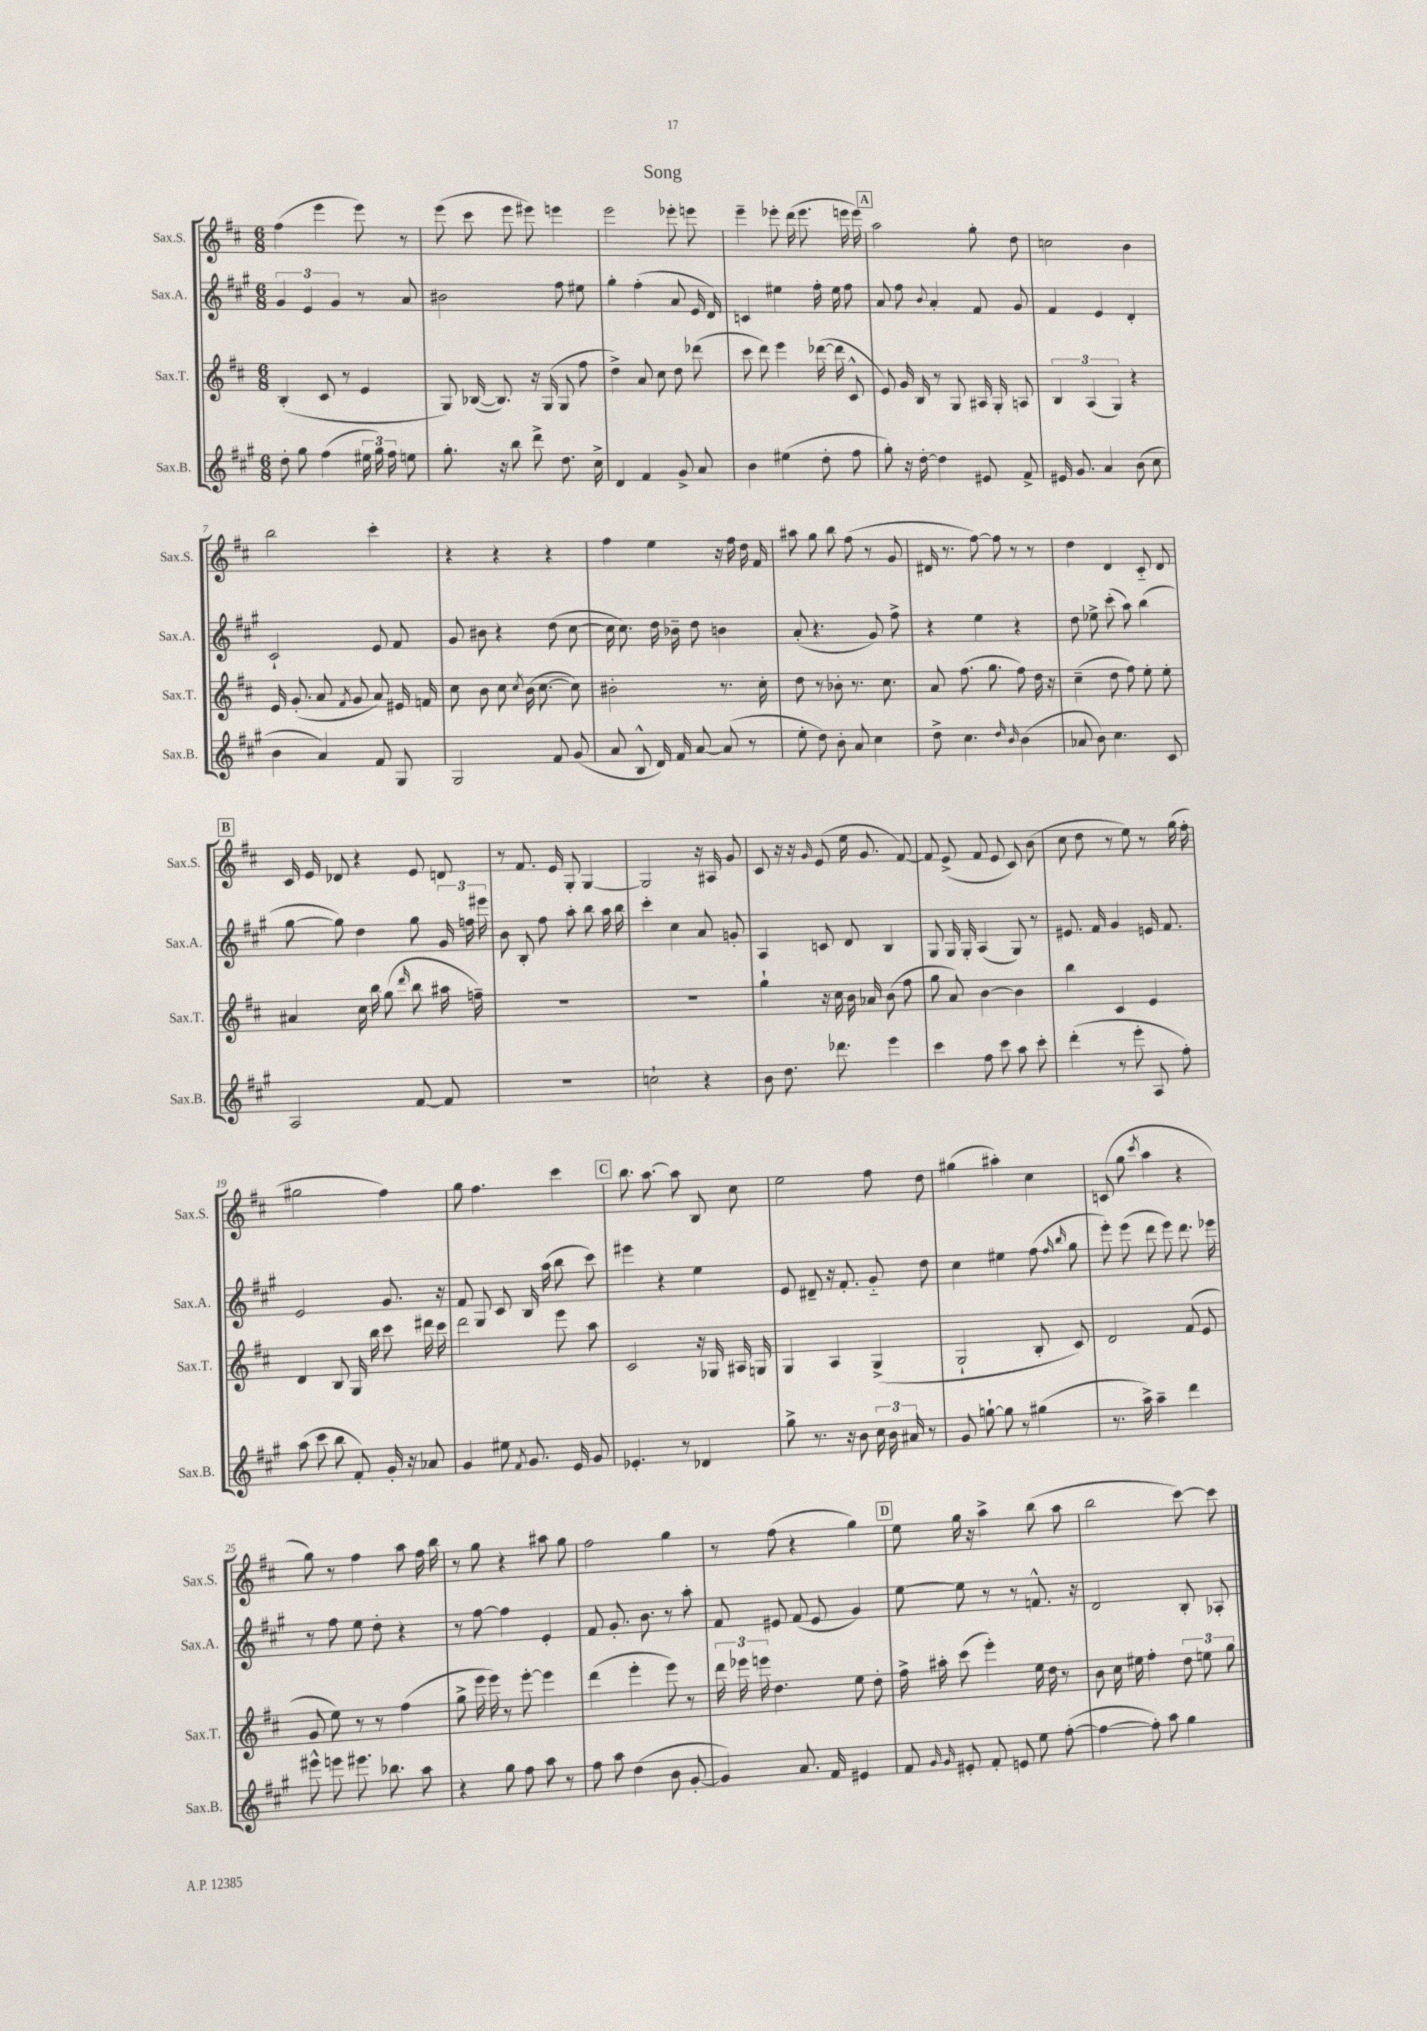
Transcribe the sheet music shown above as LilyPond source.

\header { title = "Song" }
<<
\new StaffGroup <<
\new Staff = "s0" \with { instrumentName = "Sax.S." shortInstrumentName = "Sax.S." } {
    \clef treble \key d \major \numericTimeSignature \time 6/8
    \autoBeamOff fis''4( e'''4 e'''8) r8 |
    e'''8( cis'''8 e'''8 eis'''8) e'''4 |
    e'''2 ees'''8-. e'''8 |
    e'''4-- ees'''8-. d'''16( ees'''8. e'''16 e'''16) |
    \mark \markup { \box "A" } a''2 g''8-. d''8 |
    c''2 b'4 |
    b''2 cis'''4-. |
    r4 r4 r4 |
    fis''4 e''4 r16 fis''16 d''16 fis'16 |
    ais''8 g''8 b''8 fis''8( r8 g'8 |
    dis'16 r8. fis''8~) fis''8 r8 r8 |
    d''4 d'4 cis'8-_ d'8 |
    \mark \markup { \box "B" } cis'16 e'16 des'8 r4 e'8 d'8 |
    r8 fis'8. e'16 g8-. g4~ |
    g2 r16 ais16 g'8 |
    cis'8 r16 r16 \grace { g'16 } e'8( e''16 g'8. fis'8~) |
    fis'8 e'8->( fis'8 e'8 cis'8) b'8( |
    cis''8 d''8 r8 e''8) r8 g''16( fis''16-. |
    gis''2 fis''4) |
    g''8 fis''4. cis'''4 |
    \mark \markup { \box "C" } b''8. a''8.~ a''8 b8 cis''8 |
    e''2 fis''8 d''8 |
    gis''4( ais''4-.) cis''4 |
    c'8( g''8 \acciaccatura { cis'''8 } a''4 r4 |
    g''8) r8 fis''4 a''8 fis''16 b''16 |
    r8 g''8 r4 ais''8 g''8 |
    fis''2 g''4 |
    r8 fis''8( r4 g''4) |
    \mark \markup { \box "D" } e''8 g''16 r16 a''4-> b''8( a''8 |
    b''2 cis'''8~) cis'''8 \bar "|." |
}
\new Staff = "s1" \with { instrumentName = "Sax.A." shortInstrumentName = "Sax.A." } {
    \clef treble \key a \major \numericTimeSignature \time 6/8
    \autoBeamOff \tuplet 3/2 { gis'4 e'4 gis'4 } r8 a'8 |
    bis'2 fis''8 eis''8 |
    gis''4-. fis''4-.( a'8 e'16 d'16) |
    c'4 eis''4 fis''16-. eis''16 fis''8 |
    \mark \markup { \box "A" } a'8 fis''8 \appoggiatura { b'8 } a'4-. fis'8 gis'8 |
    fis'4 e'4 d'4-. |
    cis'2-! e'8 fis'8 |
    gis'8 bis'8 r4 d''8( cis''8~ |
    cis''16 cis''8.) d''16 bes'16-- d''8 b'4 |
    a'8-.( r4. gis'8) fis''8-> |
    r4 e''4 r4 |
    d''8 ees''8-> cis'''8-.( a''8) b''4( |
    \mark \markup { \box "B" } gis''8~ gis''8) d''4 gis''8 \tuplet 3/2 { gis'16 f''16 eis'''16 } |
    b'8 b8-. fis''8 a''8-. b''8 a''16 b''16 |
    cis'''4-. cis''4 a'8 g'8-. |
    a4 c'8 d'8 b4 |
    gis8 gis16 gis16-. a4( gis8) r8 |
    eis'8. fis'16 gis'4 e'16 fis'8. |
    e'2 gis'8. r16 |
    fis'8 gis8 cis'8 b16 a''16( b''8 cis'''8) |
    \mark \markup { \box "C" } eis'''4 r4 e''4 |
    e'8 dis'8-- r16 fis'8.-. gis'8-_ d''8 |
    cis''4 eis''4 fis''8( \grace { fis''16 b''16 } gis''8 |
    e'''8-.) e'''8( d'''8 e'''8) d'''8. ees'''16 |
    r8 fis''8 e''8 d''8-. r4 |
    r8 fis''8~ fis''4 e'4-. |
    fis'8 gis'8.-. b'8. r8 a''8-. |
    fis'8 eis'8 fis'8( eis'8 gis'4) |
    \mark \markup { \box "D" } e''8~ e''8 r8 r8 f'8.-^ r16 |
    d'2 b8-. aes8-. \bar "|." |
}
\new Staff = "s2" \with { instrumentName = "Sax.T." shortInstrumentName = "Sax.T." } {
    \clef treble \key d \major \numericTimeSignature \time 6/8
    \autoBeamOff b4-.( cis'8 r8 e'4 |
    g8) bes16~( bes8.) r16 g16( g8 fis''8 |
    d''4->) a'8 cis''8 d''8 des'''8( |
    cis'''8 d'''8) e'''4 des'''16~( des'''16 cis'8-^ |
    \mark \markup { \box "A" } e'8) g'16 b16 r8 g8 ais16 g16-. a8 |
    \tuplet 3/2 { b4 a4( g4) } r4 |
    e'16 g'8.-.( a'8 \acciaccatura { fis'8 } g'8 a'8) eis'16 f'16 |
    cis''8 b'8 cis''8 \acciaccatura { cis''8 } b'16( cis''8.~ cis''8) |
    bis'2-. r8. cis''16-. |
    d''8 r8 bes'8-. r8. cis''8. |
    a'8 fis''8.( g''8. fis''8) d''16 r16 |
    cis''4--( d''8 fis''8) e''8-. e''8-. |
    \mark \markup { \box "B" } ais'4 cis''16 b''16 g''8( \grace { d'''16 } b''8 ais''16 f''16--) |
    R2. |
    R2. |
    g''4-! r16 cis''16 b'16 aes'16 b'8( fis''8 |
    g''8 a'8) b'4~ b'4 |
    b''4 cis'4 e'4 |
    d'4 b8 g16 b''16 cis'''8 dis'''16 cis'''16 |
    d'''2 e'''8 a''8 |
    \mark \markup { \box "C" } cis'2 r16 ges16 ais16 g16 |
    g4 a4 g4->( |
    g2-! b8-. cis'8) |
    d'2 fis'8( e'8 |
    g'8 e''8) r8 r8 fis''4( |
    g''8-> e'''16 e'''16) r8 e'''8~-. e'''4 |
    d'''4( e'''4-. e'''8) r8 |
    \tuplet 3/2 { d'''16 ees'''16 e'''16 } d''4. e''8 d''8-. |
    \mark \markup { \box "D" } fis''16-> ais''16-. cis'''8( e'''4-.) e''16 d''16 r8 |
    b'8 cis''16 eis''16 fis''4-. \tuplet 3/2 { d''8 e''8 g''8 } \bar "|." |
}
\new Staff = "s3" \with { instrumentName = "Sax.B." shortInstrumentName = "Sax.B." } {
    \clef treble \key a \major \numericTimeSignature \time 6/8
    \autoBeamOff d''8-. gis''8 fis''4( \tuplet 3/2 { eis''16 gis''16) fis''16 } e''8 |
    gis''8.-. r16 b''8 d'''8-> d''8. cis''16-> |
    d'4 fis'4 gis'8-> a'8 |
    b'4 eis''4( d''8-. fis''8 |
    \mark \markup { \box "A" } gis''8-.) r16 d''16~-. d''4 eis'8 fis'8-> |
    eis'16 gis'8. a'4 b'8( cis''8 |
    b'4 a'4) fis'8 gis8 |
    gis2 fis'8 gis'8( |
    a'8 b8-^ d'16) fis'16 a'8~ a'8( r8 |
    e''8-. d''8) b'8-. a'8 cis''4 |
    d''8-> cis''4. \grace { d''16 b'16 } b'4( |
    aes'8 b'8) cis''4. cis'8 |
    \mark \markup { \box "B" } a2 fis'8~ fis'8 |
    R2. |
    c''2-! r4 |
    b'8 d''8. des'''8. e'''4 |
    cis'''4 fis''8 cis'''8 a''8 cis'''8-. |
    d'''4-.( r8 e'''8-. a8 fis''8-.) |
    a''8( cis'''8 b''8 fis'8-.) gis'16-. r16 aes'8 |
    gis'4 eis''8 \acciaccatura { fis'8 } gis'8. e'16 gis'8 |
    \mark \markup { \box "C" } ees'4.-. r8 des'4 |
    gis''8-> r8. r16 b'8 \tuplet 3/2 { cis''16 b'16 ais'16 } r8 |
    gis'8 g''8~-! g''8 r8 gis''4( |
    r8. a''16->) a''4-- d'''4 |
    eis'''8-^ e'''8 eis'''8. bes''8. a''8 |
    r4 gis''8 fis''8 a''8 r8 |
    fis''8 a''8 d''4( b'8 gis'8~-. |
    gis'4) a'8. fis'16 eis'4 |
    \mark \markup { \box "D" } fis'8 \grace { gis'16 gis'16 } eis'8-. fis'8-. e'8 e''8 fis''8~-.( |
    fis''4~ fis''8-.) a''8 gis''4 \bar "|." |
}
>>
>>
